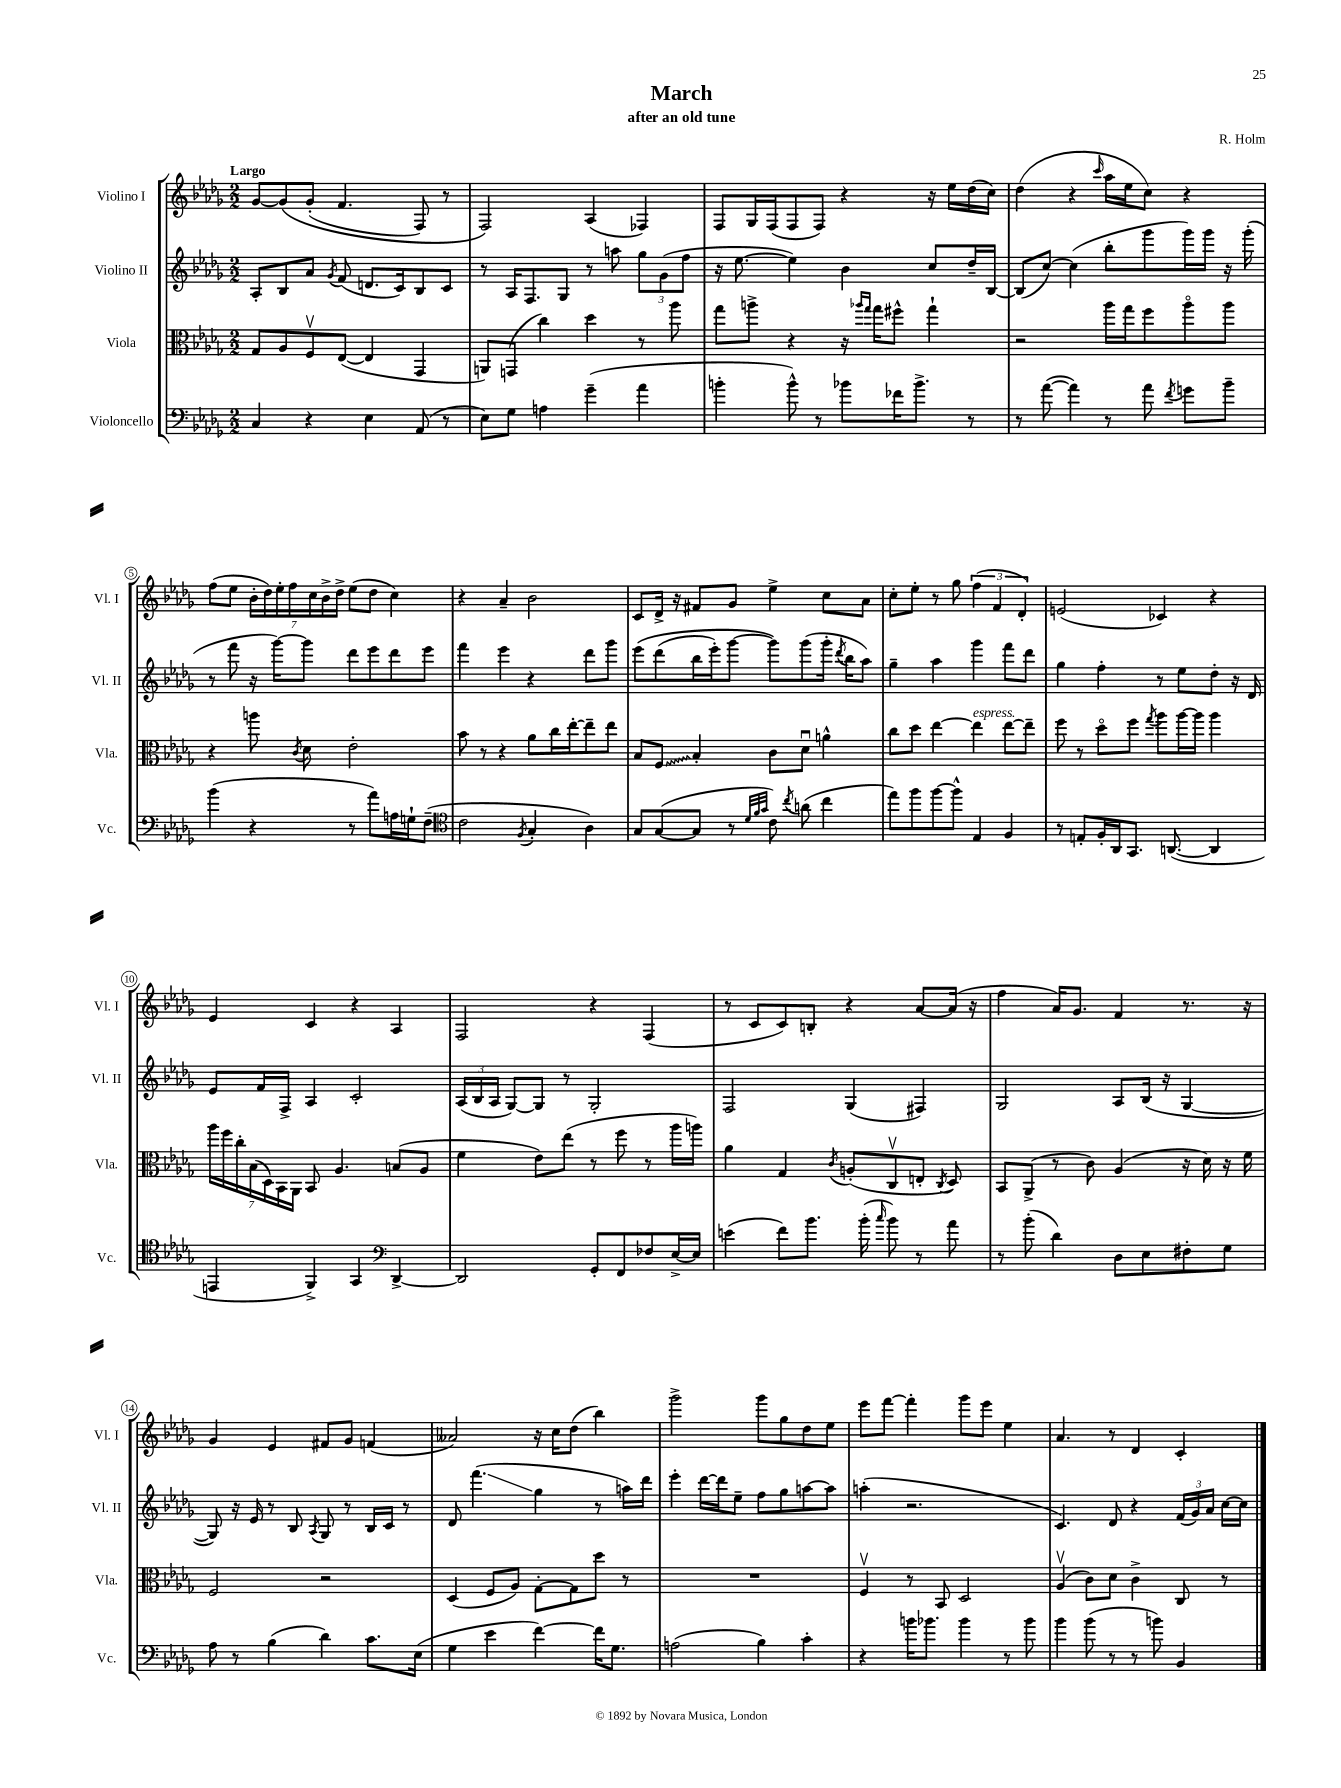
\header { title = "March" composer = "R. Holm" subtitle = "after an old tune" }
<<
\new StaffGroup <<
\new Staff = "s0" \with { instrumentName = "Violino I" shortInstrumentName = "Vl. I" } {
    \clef treble \key des \major \numericTimeSignature \time 2/2 \tempo "Largo"
    \autoBeamOff ges'8[~ ges'8\( ges'8]-.( f'4. f8) r8 |
    f2\) aes4( fes4) |
    f8[ ges16 f16( f8 f8]) r4 r16 ees''16[ des''16( c''16]) |
    des''4( r4 \grace { c'''16 } aes''16[ ees''16 c''8]) r4 |
    f''8[( ees''8] \tuplet 7/4 { bes'16[-. des''16) ees''16-. f''16 c''16 bes'16-> des''16]-> } ees''8[( des''8] c''4) |
    r4 aes'4-- bes'2 |
    c'8[ des'16]-> r16 fis'8[ ges'8] ees''4-> c''8[ aes'8] |
    c''8[-. ees''8]-. r8 ges''8 \tuplet 3/2 { f''4( f'4 des'4-.) } |
    e'2( ces'4) r4 |
    ees'4 c'4 r4 aes4 |
    f2 r4 f4( |
    r8 c'8[ c'8) b8]-. r4 aes'8[~ aes'16]( r16 |
    f''4 aes'16[) ges'8.] f'4 r8. r16 |
    ges'4 ees'4 fis'8[ ges'8] f'4( |
    aeses'2) r16 c''16[ des''8]( bes''4) |
    ges'''2-> ges'''8[ ges''8 des''8 ees''8] |
    ees'''8[ f'''8]~ f'''4-. ges'''8[ ees'''8] ees''4 |
    aes'4. r8 des'4 c'4-. \bar "|." |
}
\new Staff = "s1" \with { instrumentName = "Violino II" shortInstrumentName = "Vl. II" } {
    \clef treble \key des \major \numericTimeSignature \time 2/2
    \autoBeamOff aes8[-. bes8 aes'8] \acciaccatura { ges'8 } f'8( d'8.[ c'16) bes8 c'8] |
    r8 aes16[ f8. ges8] r8 a''8 \tuplet 3/2 { ges''8[ ges'8( f''8] } |
    r16 ees''8.~ ees''4) bes'4 c''8[ des''16-- bes16]~ |
    bes8[( c''8]~) c''4( bes''8[-. ges'''8 ges'''16) ges'''16] r16 ges'''16-.( |
    r8 f'''8 r16 ges'''16[~) ges'''8] des'''8[ ees'''8 des'''8 ees'''8] |
    f'''4 ees'''4 r4 des'''8[ ges'''8] |
    ees'''8[\( des'''8( bes''16 ees'''16-.) ges'''8]~ ges'''8[\) ges'''8( ges'''16]-. \acciaccatura { des'''8 } bes''16[ aes''8]) |
    ges''4-- aes''4 ges'''4 f'''8[ des'''8] |
    ges''4 f''4-. r8 ees''8[ des''8]-. r16 des'16 |
    ees'8[ f'16 f16]-> aes4 c'2-. |
    \tuplet 3/2 { aes16[( bes16 aes16] } ges8[~) ges8] r8 ges2-. |
    f2 ges4( fis4) |
    ges2 aes8[ bes16]( r16 ges4~ |
    ges8) r16 ees'16 r8 bes8 \acciaccatura { aes8 } ges8 r8 bes16[ c'16] r8 |
    des'8 f'''4.\glissando( ges''4 r8 a''16[) des'''16] |
    ees'''4-. des'''16[~ des'''16 ees''8]-- f''8[ ges''8 a''8~ a''8] |
    a''4-.( r2. |
    c'4.) des'8 r4 \tuplet 3/2 { f'16[( ges'16) aes'16] } c''16[~ c''16] \bar "|." |
}
\new Staff = "s2" \with { instrumentName = "Viola" shortInstrumentName = "Vla." } {
    \clef alto \key des \major \numericTimeSignature \time 2/2
    \autoBeamOff ges8[ aes8 f8\upbow ees8]~( ees4 ges,4 |
    a,8[) g,8]( c''4) des''4 r8 aes''8 |
    ges''8[ a''8]-> r4 r16 \grace { aes''16[ ges''16] } ges''16[ fis''8]-^ ges''4-! |
    r2 aes''16[ ges''16 f''8 aes''8\flageolet aes''8] |
    r4 a''8 \acciaccatura { c'8 } des'8 ees'2-. |
    bes'8 r8 r4 aes'8[ c''16 ees''16~-. ees''8-- ees''8] |
    bes8[ \once \override Glissando.style = #'zigzag f8]\glissando bes4-. c'8[ des'8]\downbow a'4-^ |
    c''8[ des''8] ees''4~ ees''4^\markup { \italic "espress." } ees''8[~ ees''8]-- |
    f''8 r8 des''8[\flageolet f''8] \acciaccatura { ges''8 } aes''8[ aes''16~ aes''16] aes''4 |
    \tuplet 7/4 { aes''16[ f''16 c''16-. bes16( des16) bes,16 aes,16] } bes,8 aes4. b8[( aes8] |
    f'4 ees'8[) ees''8]( r8 f''8 r8 aes''16[ a''16]) |
    aes'4 ges4 \acciaccatura { c'8 } a8[-.( c8\upbow e8]-. \acciaccatura { c8 } des8) |
    bes,8[ aes,8]->( r8 c'8) aes4( r16 des'16) r16 f'16 |
    f2 r2 |
    des4( f8[ aes8]) ges8[~-. ges8 des''8] r8 |
    R1 |
    f4\upbow r8 bes,8 des2 |
    aes4\upbow( c'8[) des'8] c'4-> c8 r8 \bar "|." |
}
\new Staff = "s3" \with { instrumentName = "Violoncello" shortInstrumentName = "Vc." } {
    \clef bass \key des \major \numericTimeSignature \time 2/2
    \autoBeamOff c4 r4 ees4 aes,8( r8 |
    ees8[) ges8] a4 ges'4--( aes'4 |
    b'4-. b'8-^) r8 bes'8[ fes'16 bes'8.]-> r8 |
    r8 aes'8~( aes'4) r8 aes'8 \acciaccatura { f'8 } g'8[ bes'8]-- |
    bes'4( r4 r8 aes'8[) a16 g16-! f8]--( |
    \clef tenor c'2 \acciaccatura { f8 } ges4-. aes4) |
    ges8[ ges8~( ges8] r8 \grace { des'32[ f'32 ges'32] } c'8) \acciaccatura { c''8 } a'8( c''4 |
    ees''8[) f''8 f''8~ f''8]-^ ees4 f4 |
    r8 e8[-. f16-. aes,16 ges,8.] a,8.~( a,4 |
    e,4 f,4->) ges,4 \clef bass des,4~-> |
    des,2 ges,8[-. f,8 fes8 ees16~-> ees16] |
    e'4( f'8[) bes'8.] bes'16-.( \grace { c''16 } bes'8) r8 aes'8 |
    r8 bes'8-.( des'4) des8[ ees8 fis8-. ges8] |
    aes8 r8 bes4( des'4) c'8.[ ees16]( |
    ges4 ees'4 f'4~) f'16[ ges8.] |
    a2( bes4) c'4-. |
    r4 b'16[ bes'8.] bes'4 r8 bes'8 |
    bes'4 bes'8( r8 r8 b'8) bes,4 \bar "|." |
}
>>
>>
\layout { \context { \Score \override BarNumber.stencil = #(make-stencil-circler 0.1 0.3 ly:text-interface::print) } }
